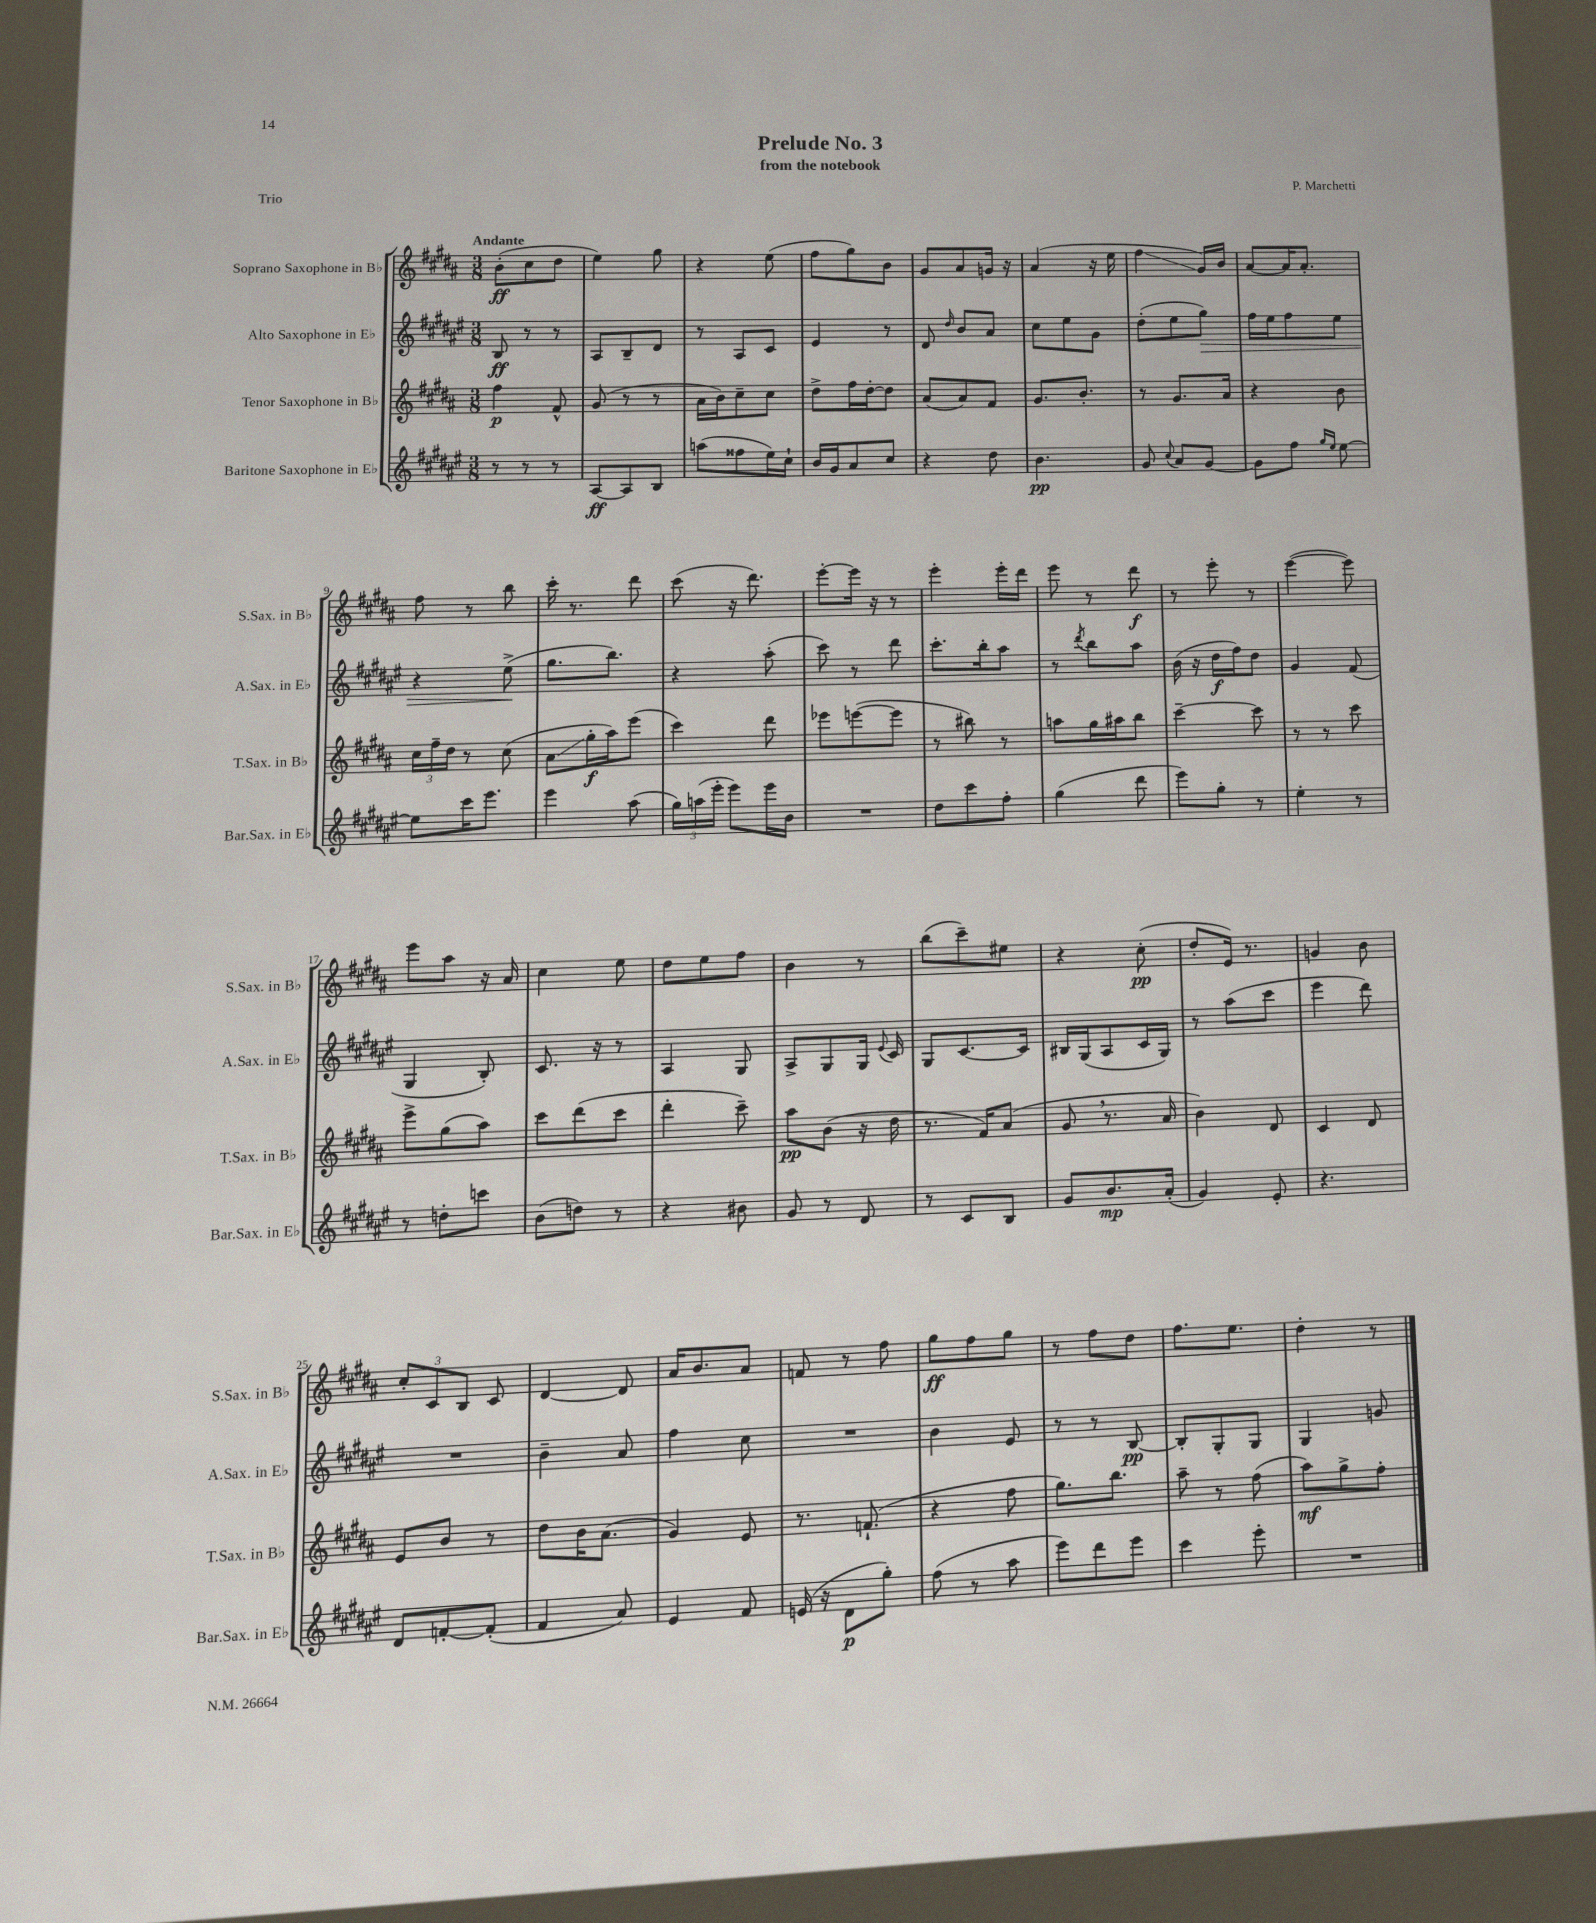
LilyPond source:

\header { title = "Prelude No. 3" composer = "P. Marchetti" subtitle = "from the notebook" piece = "Trio" }
<<
\new StaffGroup <<
\new Staff = "s0" \with { instrumentName = "Soprano Saxophone in Bb" shortInstrumentName = "S.Sax. in Bb" } {
    \clef treble \key b \major \numericTimeSignature \time 3/8 \tempo "Andante"
    \autoBeamOff b'8[-.\ff( cis''8 dis''8] |
    e''4) gis''8 |
    r4 e''8( |
    fis''8[ gis''8) b'8] |
    gis'8[ ais'8 g'16] r16 |
    ais'4( r16 e''16 |
    fis''4\glissando gis'16[) b'16] |
    ais'8[~ ais'16 ais'8.]-. |
    fis''8 r8 b''8 |
    cis'''16-. r8. dis'''8 |
    cis'''8( r16 dis'''8.) |
    e'''8[~-. e'''16] r16 r8 |
    e'''4-. e'''16[-. dis'''16] |
    e'''8 r8 dis'''8\f |
    r8 e'''8-. r8 |
    e'''4~( e'''8) |
    e'''8[ ais''8] r16 ais'16 |
    cis''4 e''8 |
    dis''8[ e''8 fis''8] |
    b'4 r8 |
    b''8[( cis'''8--) eis''8] |
    r4 cis''8-.\pp( |
    dis''8[-. e'16]) r8. |
    g'4 b'8 |
    \tuplet 3/2 { cis''8[-. cis'8 b8] } cis'8 |
    dis'4~ dis'8 |
    ais'16[ b'8. ais'8] |
    f'8 r8 fis''8 |
    gis''8[\ff fis''8 gis''8] |
    r8 fis''8[ dis''8] |
    fis''8.[ e''8.] |
    dis''4-. r8 \bar "|." |
}
\new Staff = "s1" \with { instrumentName = "Alto Saxophone in Eb" shortInstrumentName = "A.Sax. in Eb" } {
    \clef treble \key fis \major \numericTimeSignature \time 3/8
    \autoBeamOff b8\ff r8 r8 |
    ais8[ b8-- dis'8] |
    r8 ais8[ cis'8] |
    eis'4 r8 |
    dis'8 \grace { dis''16 } b'8[ ais'8] |
    cis''8[ eis''8 gis'8] |
    dis''8[-.( eis''8 gis''8]\>) |
    fis''16[ eis''16 fis''8 eis''8] |
    r4 eis''8->\!( |
    gis''8.[ b''8.]) |
    r4 ais''8-.( |
    cis'''8) r8 dis'''8 |
    cis'''8.[-. b''16-. ais''8] |
    r8 \acciaccatura { dis'''8 } b''8[ ais''8] |
    b'16( r16 dis''16[\f fis''16) dis''8] |
    gis'4 fis'8( |
    gis4 b8-.) |
    cis'8. r16 r8 |
    ais4 gis8 |
    ais8[-> gis8 gis16] \appoggiatura { eis'8 } cis'16 |
    gis8[ cis'8.~ cis'16] |
    bis16[ gis16( ais8 cis'16 gis16]) |
    r8 ais''8[( cis'''8] |
    eis'''4 dis'''8) |
    R4. |
    b'4-- ais'8 |
    fis''4 cis''8 |
    R4. |
    b'4 eis'8 |
    r8 r8 b8~\pp |
    b8[-. gis8-. gis8] |
    gis4 g'8 \bar "|." |
}
\new Staff = "s2" \with { instrumentName = "Tenor Saxophone in Bb" shortInstrumentName = "T.Sax. in Bb" } {
    \clef treble \key b \major \numericTimeSignature \time 3/8
    \autoBeamOff fis''4\p fis'8-^ |
    gis'8( r8 r8 |
    ais'16[ b'16) cis''8-- cis''8] |
    dis''8[-> fis''16 dis''16~-. dis''8] |
    ais'8[( ais'8) fis'8] |
    gis'8.[ b'8.]-. |
    r8 gis'8.[ ais'16] |
    r4 b'8 |
    \tuplet 3/2 { cis''16[ fis''16-- dis''16] } r8 cis''8( |
    ais'8[\glissando gis''16-.\f ais''16) e'''8]( |
    cis'''4) dis'''8 |
    ees'''8[ e'''8~( e'''8] |
    r8 bis''8) r8 |
    a''8[ gis''16 ais''16 b''8] |
    cis'''4~-- cis'''8 |
    r8 r8 cis'''8 |
    e'''8[-> gis''8( ais''8]) |
    cis'''8[ dis'''8( cis'''8] |
    dis'''4-. cis'''8--) |
    ais''8[\pp b'8]( r16 dis''16 |
    r8. fis'16[) ais'8]( |
    gis'8 \breathe r8. ais'16 |
    b'4) dis'8 |
    cis'4 dis'8 |
    e'8[ b'8] r8 |
    dis''8[ b'16 ais'8.]( |
    gis'4) e'8 |
    r8. f'8.-!( |
    r4 fis''8 |
    gis''8.[) b''8.] |
    ais''8-- r8 fis''8( |
    ais''8[\mf) gis''8-> fis''8]-. \bar "|." |
}
\new Staff = "s3" \with { instrumentName = "Baritone Saxophone in Eb" shortInstrumentName = "Bar.Sax. in Eb" } {
    \clef treble \key fis \major \numericTimeSignature \time 3/8
    \autoBeamOff r8 r8 r8 |
    ais8[~\ff ais8 b8] |
    a''8[( fisis''8 eis''16) cis''16]-! |
    b'16[ gis'16 ais'8 cis''8] |
    r4 dis''8 |
    b'4.\pp |
    gis'8 \appoggiatura { cis''8 } ais'8[ gis'8]~ |
    gis'8[ fis''8] \grace { gis''16[ eis''16] } eis''8~ |
    eis''8[ cis'''16 eis'''8.] |
    eis'''4 ais''8( |
    \tuplet 3/2 { gis''16[) a''16( eis'''16]-. } eis'''8[) eis'''16 b'16] |
    R4. |
    dis''8[ cis'''8 fis''8]-. |
    gis''4( dis'''8 |
    eis'''8[) gis''8]-. r8 |
    eis''4-. r8 |
    r8 d''8[-. c'''8] |
    b'8[( d''8]) r8 |
    r4 bis'8 |
    gis'8 r8 dis'8 |
    r8 cis'8[ b8] |
    gis'8[ b'8.\mp ais'16]-.( |
    gis'4) eis'8-. |
    r4. |
    dis'8[ f'8~-. f'8]-.( |
    fis'4 ais'8) |
    eis'4 fis'8 |
    e'16( r16 dis'8[\p gis''8]-.) |
    fis''8( r8 ais''8 |
    eis'''8[) dis'''8 eis'''8] |
    cis'''4 eis'''8-. |
    R4. \bar "|." |
}
>>
>>
